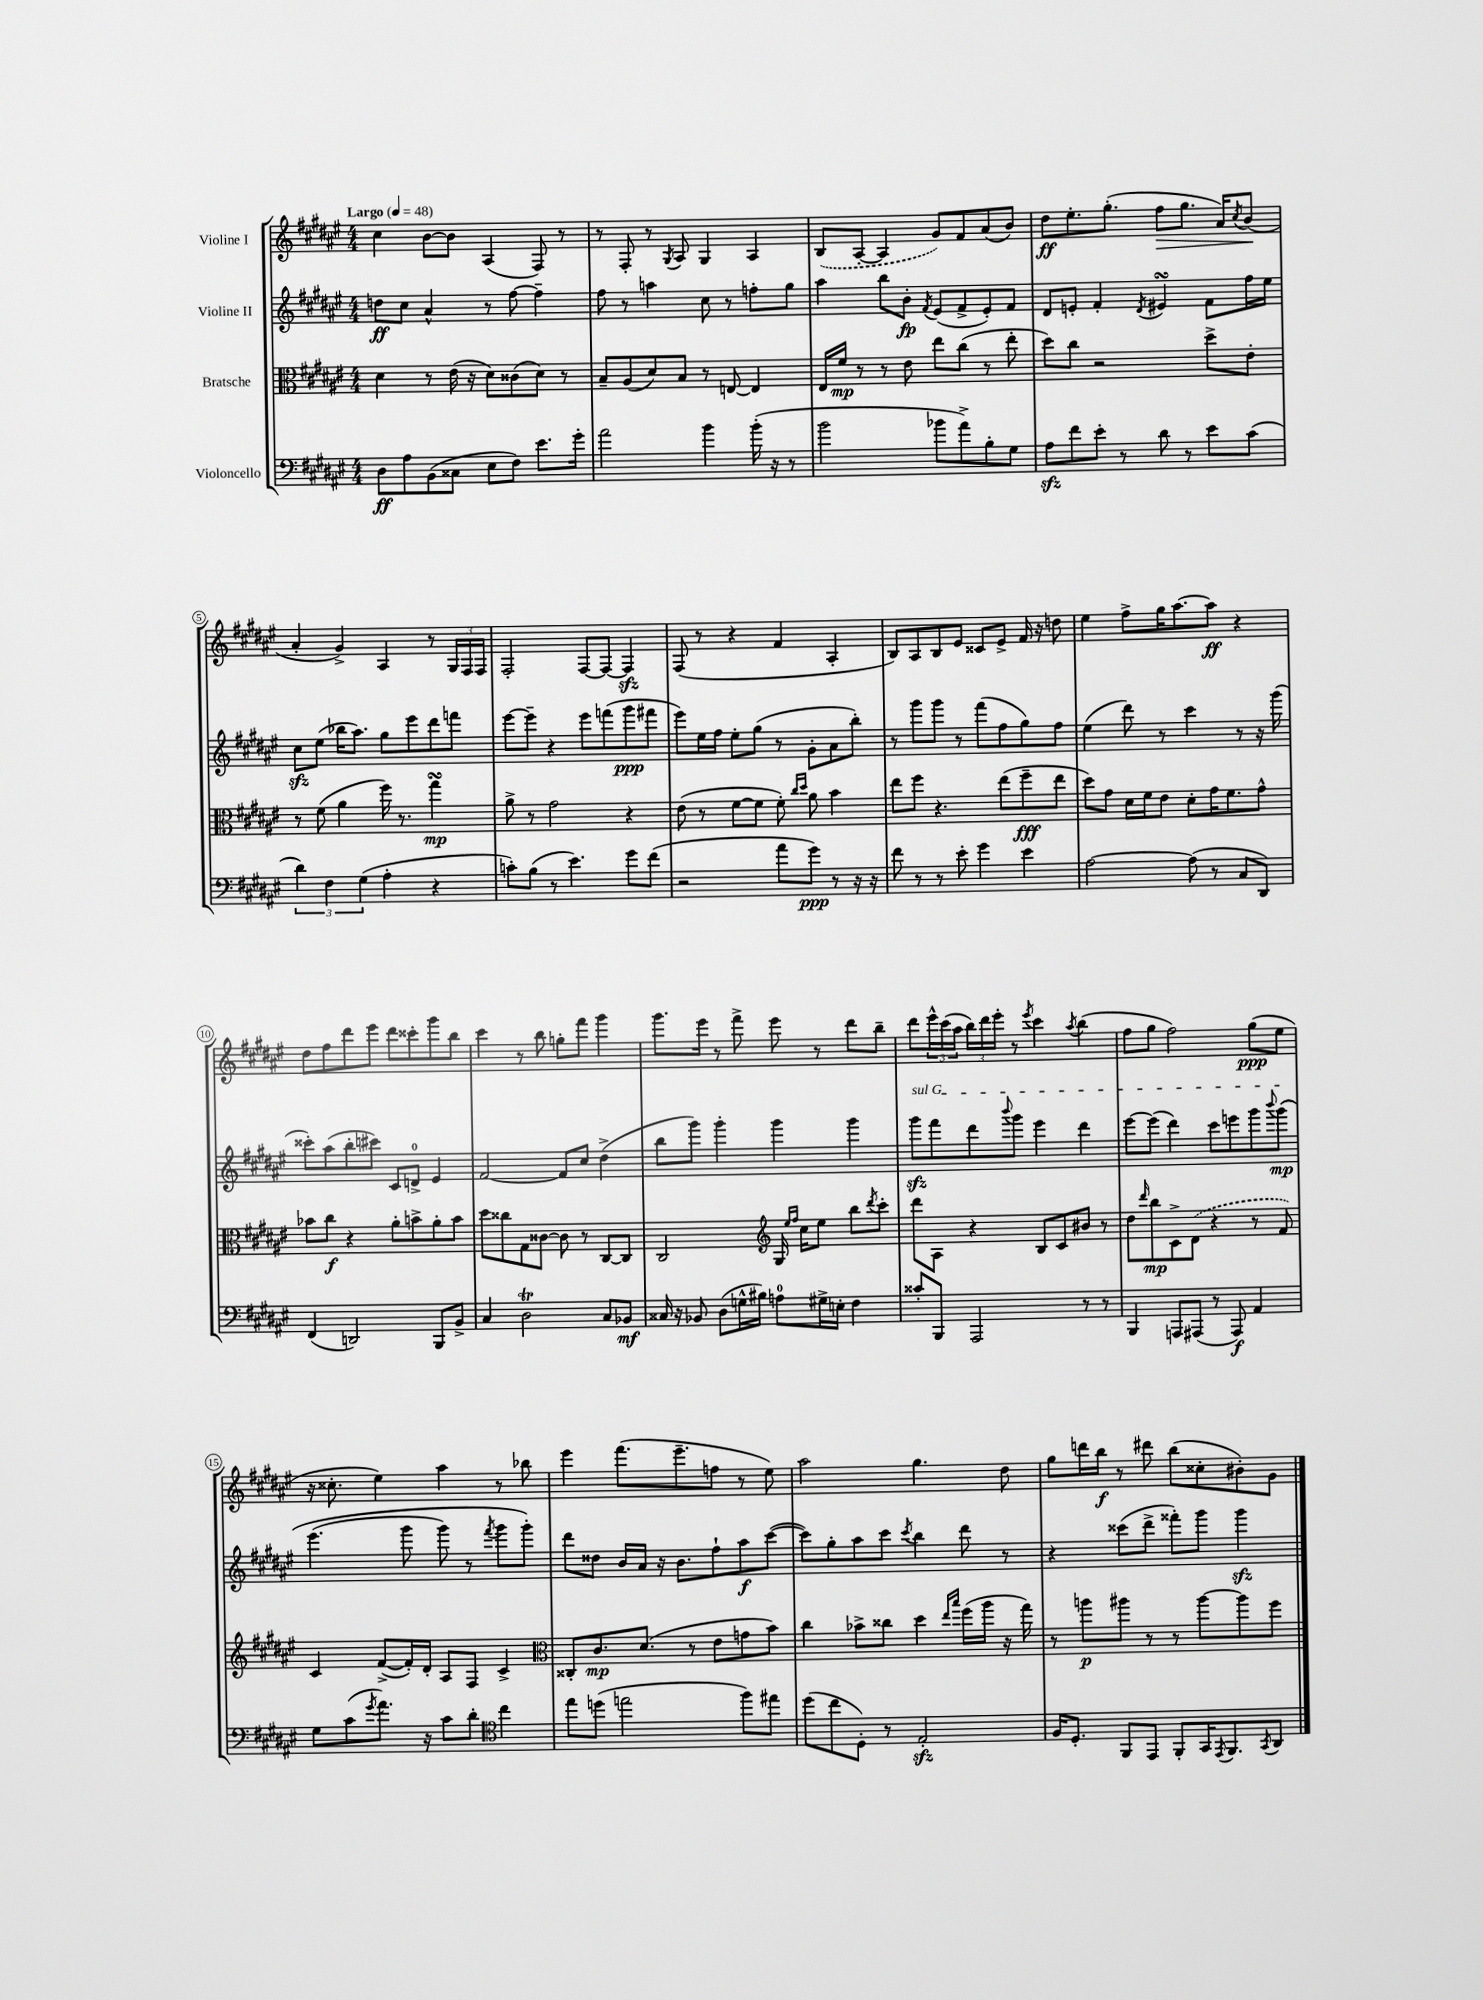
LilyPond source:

<<
\new StaffGroup <<
\new Staff = "s0" \with { instrumentName = "Violine I" } {
    \clef treble \key fis \major \numericTimeSignature \time 4/4 \tempo "Largo" 4 = 48
    cis''4 b'8~ b'8 ais4( fis8) r8 |
    r8 fis8-. r8 \acciaccatura { gis8 } ais8 gis4 ais4 |
    \once \slurDashed b8( ais8~-. ais4 gis'8) fis'8 ais'8( b'8) |
    dis''8\ff eis''8.-. gis''8.-.( fis''8\> gis''8. ais'16) \acciaccatura { cis''8 } b'8\!( |
    ais'4-. gis'4->) ais4 r8 \tuplet 3/2 { gis16 fis16 fis16 } |
    fis2-. fis8~ fis8~ fis4\sfz |
    fis8( r8 r4 fis'4 ais4-. |
    b8) ais8 b8 eis'8 cisis'8 eis'8-> fis'16 r16 d''8 |
    eis''4 fis''8-> gis''16 ais''8.~ ais''8\ff r4 |
    dis''8 fis''8 dis'''8 eis'''8 dis'''8 cisis'''8-. gis'''8 b''8 |
    cis'''4 r8 b''8 g''8-. fis'''8 gis'''4 |
    gis'''8. eis'''16 r8 fis'''8-> eis'''8 r8 dis'''8 b''8-- |
    dis'''8 \tuplet 3/2 { eis'''16-^ cis'''16( ais''16 } \tuplet 3/2 { b''16) dis'''16 eis'''16-. } r8 \acciaccatura { eis'''8 } cis'''4 \acciaccatura { ais''8 } b''4( |
    fis''8 gis''8 fis''2) gis''8\ppp( eis''8 |
    r16 cisis''8.-. eis''4) ais''4 r8 bes''8 |
    eis'''4 fis'''8.( eis'''8.-- f''8 r8 eis''8) |
    ais''2 gis''4. dis''8 |
    gis''8 d'''16 b''16\f r8 dis'''8 b''8( cisis''8-. bis'8-.) gis'8 \bar "|." |
}
\new Staff = "s1" \with { instrumentName = "Violine II" } {
    \clef treble \key fis \major \numericTimeSignature \time 4/4
    d''8\ff cis''8 ais'4-^ r8 fis''8~ fis''4-- |
    fis''8 r8 a''4 cis''8 r8 f''8-. gis''8 |
    ais''4 b''8 b'8-.\fp \acciaccatura { fis'8 } eis'8( fis'8-> eis'8-.) fis'8 |
    dis'8 e'8-. fis'4-. \acciaccatura { dis'8 } eis'4\turn fis'8 fis''16 eis''16 |
    cis''8\sfz eis''8( bes''16 ais''8.) gis''8 eis'''8 dis'''8 f'''8 |
    eis'''8~ eis'''8-- r4 eis'''8 f'''8( gis'''8\ppp fis'''8 |
    eis'''8) eis''16 fis''16 eis''8-. gis''8( r8 gis'8-. ais'8 b''8-.) |
    r8 gis'''8 gis'''8 r8 fis'''8( fis''8 gis''8) fis''8 |
    eis''4( dis'''8) r8 cis'''4 r8 r16 gis'''16( |
    cisis'''8-.) ais''8( b''8-. cis'''8) cis'8 d'8-0-> eis'4 |
    fis'2~ fis'8 cis''8 dis''4->( |
    b''8 gis'''8) gis'''4-. gis'''4 gis'''4 |
    \once \override TextSpanner.bound-details.left.text = \markup { \italic "sul G" } gis'''8\sfz\startTextSpan fis'''8 dis'''8 \appoggiatura { b'''8 } gis'''8 eis'''4 dis'''4 |
    eis'''8~ eis'''8( dis'''4) cis'''8 e'''8 gis'''8 \appoggiatura { b'''8 } gis'''8\mp\stopTextSpan\( |
    eis'''4.( gis'''8 gis'''8) r8 \acciaccatura { fis'''8 } gis'''8 gis'''8-.\) |
    dis'''8 disis''8 b'16 ais'16 r16 b'8. fis''8-! ais''8\f cis'''8~( |
    cis'''8) gis''8-. ais''8 cis'''8 \acciaccatura { cis'''8 } b''4 dis'''8 r8 |
    r4 cisis'''8( dis'''8-> fisis'''8-.) gis'''8 gis'''4\sfz \bar "|." |
}
\new Staff = "s2" \with { instrumentName = "Bratsche" } {
    \clef alto \key fis \major \numericTimeSignature \time 4/4
    dis'4 r8 eis'16( r16 dis'8) cisis'8( dis'8) r8 |
    b8-- ais8( dis'8) b8 r8 e8~ e4 |
    eis16 fis'16\mp r8 r8 eis'8 eis''8 cis''8( r8 eis''8-. |
    dis''8) cis''8 r2 dis''8-> eis'8-. |
    r8 fis'8( ais'4 fis''16) r8. gis''4\turn\mp |
    ais'8-> r8 gis'2 r4 |
    eis'8( r8 fis'8~ fis'8 fis'8-.) \grace { cis''16 dis''16 } ais'8 b'4 |
    eis''8 fis''8 r4. eis''8( fis''8--\fff eis''8 |
    dis''8) gis'8 dis'16 fis'16 eis'8 dis'8-. gis'16 fis'8. gis'8-^ |
    bes'8 cis''8\f r4 ais'8-. b'8-> ais'8-. b'8 |
    dis''8 cisis''8 gis8 cisis'8~ cisis'8 r8 cis8~ cis8 |
    cis2 \clef treble gis16 \grace { eis''16 fis''16 } cis''16 eis''8 b''8 \acciaccatura { dis'''8 } cis'''8-. |
    dis'''8 ais8 r4 b8 cis'8 bis'8 r8 |
    dis''8 \grace { dis'''16 } b''8\mp cis'8-> \once \slurDashed dis'8( r4 r8 fis'8) |
    cis'4 fis'8~->( fis'16-.) dis'16-. ais8 fis8 cis'4-> |
    \clef alto cisis8-. cis'8.\mp dis'8.( r8 eis'8 g'8 b'8) |
    cis''4 bes'8-> cisis''8 dis''4 \grace { eis''16 b''16 } fis''16( ais''16 r16 gis''16) |
    r8 a''8\p ais''8 r8 r8 ais''8~ ais''8 fis''8 \bar "|." |
}
\new Staff = "s3" \with { instrumentName = "Violoncello" } {
    \clef bass \key fis \major \numericTimeSignature \time 4/4
    dis8\ff ais8 b,8( cisis8 eis8 fis8) eis'8. gis'16-. |
    ais'2 b'4 b'16-.( r16 r8 |
    b'2 bes'8 ais'8->) b8-. gis8 |
    ais8\sfz fis'8 eis'8-. r8 dis'8 r8 eis'8 cis'8( |
    \tuplet 3/2 { dis'4) fis4 gis4( } ais4-. r4 |
    c'8-.) b8( r8 eis'4.) gis'8 fis'8( |
    r2 ais'8 gis'8\ppp) r8 r16 r16 |
    fis'8 r8 r8 eis'8-. gis'4 eis'4 |
    ais2~ ais8( r8 cis8 dis,8) |
    fis,4( d,2) b,,8 b,8-> |
    cis4 dis2\trill cis8 bes,8\mf |
    cisis16 r16 bes,8 dis8( g16-^ bis16) a8-0 gis16-> e16-. fis4 |
    cisis'8-. b,,8 ais,,2 r8 r8 |
    b,,4 a,,8 ais,,8( r8 ais,,8\f) ais,4 |
    gis8 cis'8( \acciaccatura { gis'8 } ais'8.) r16 cis'8 dis'8-. \clef tenor cis''4 |
    eis''8 d''8( e''2 fis''8) eis''8 |
    dis''8( cis''8 dis8-.) r8 eis2-.\sfz |
    fis16 dis8.-. fis,8 eis,8 fis,8-. gis,16 \acciaccatura { eis,8 } fis,8. \acciaccatura { gis,8 } ais,8 \bar "|." |
}
>>
>>
\layout { \context { \Score \override BarNumber.stencil = #(make-stencil-circler 0.1 0.3 ly:text-interface::print) } }
